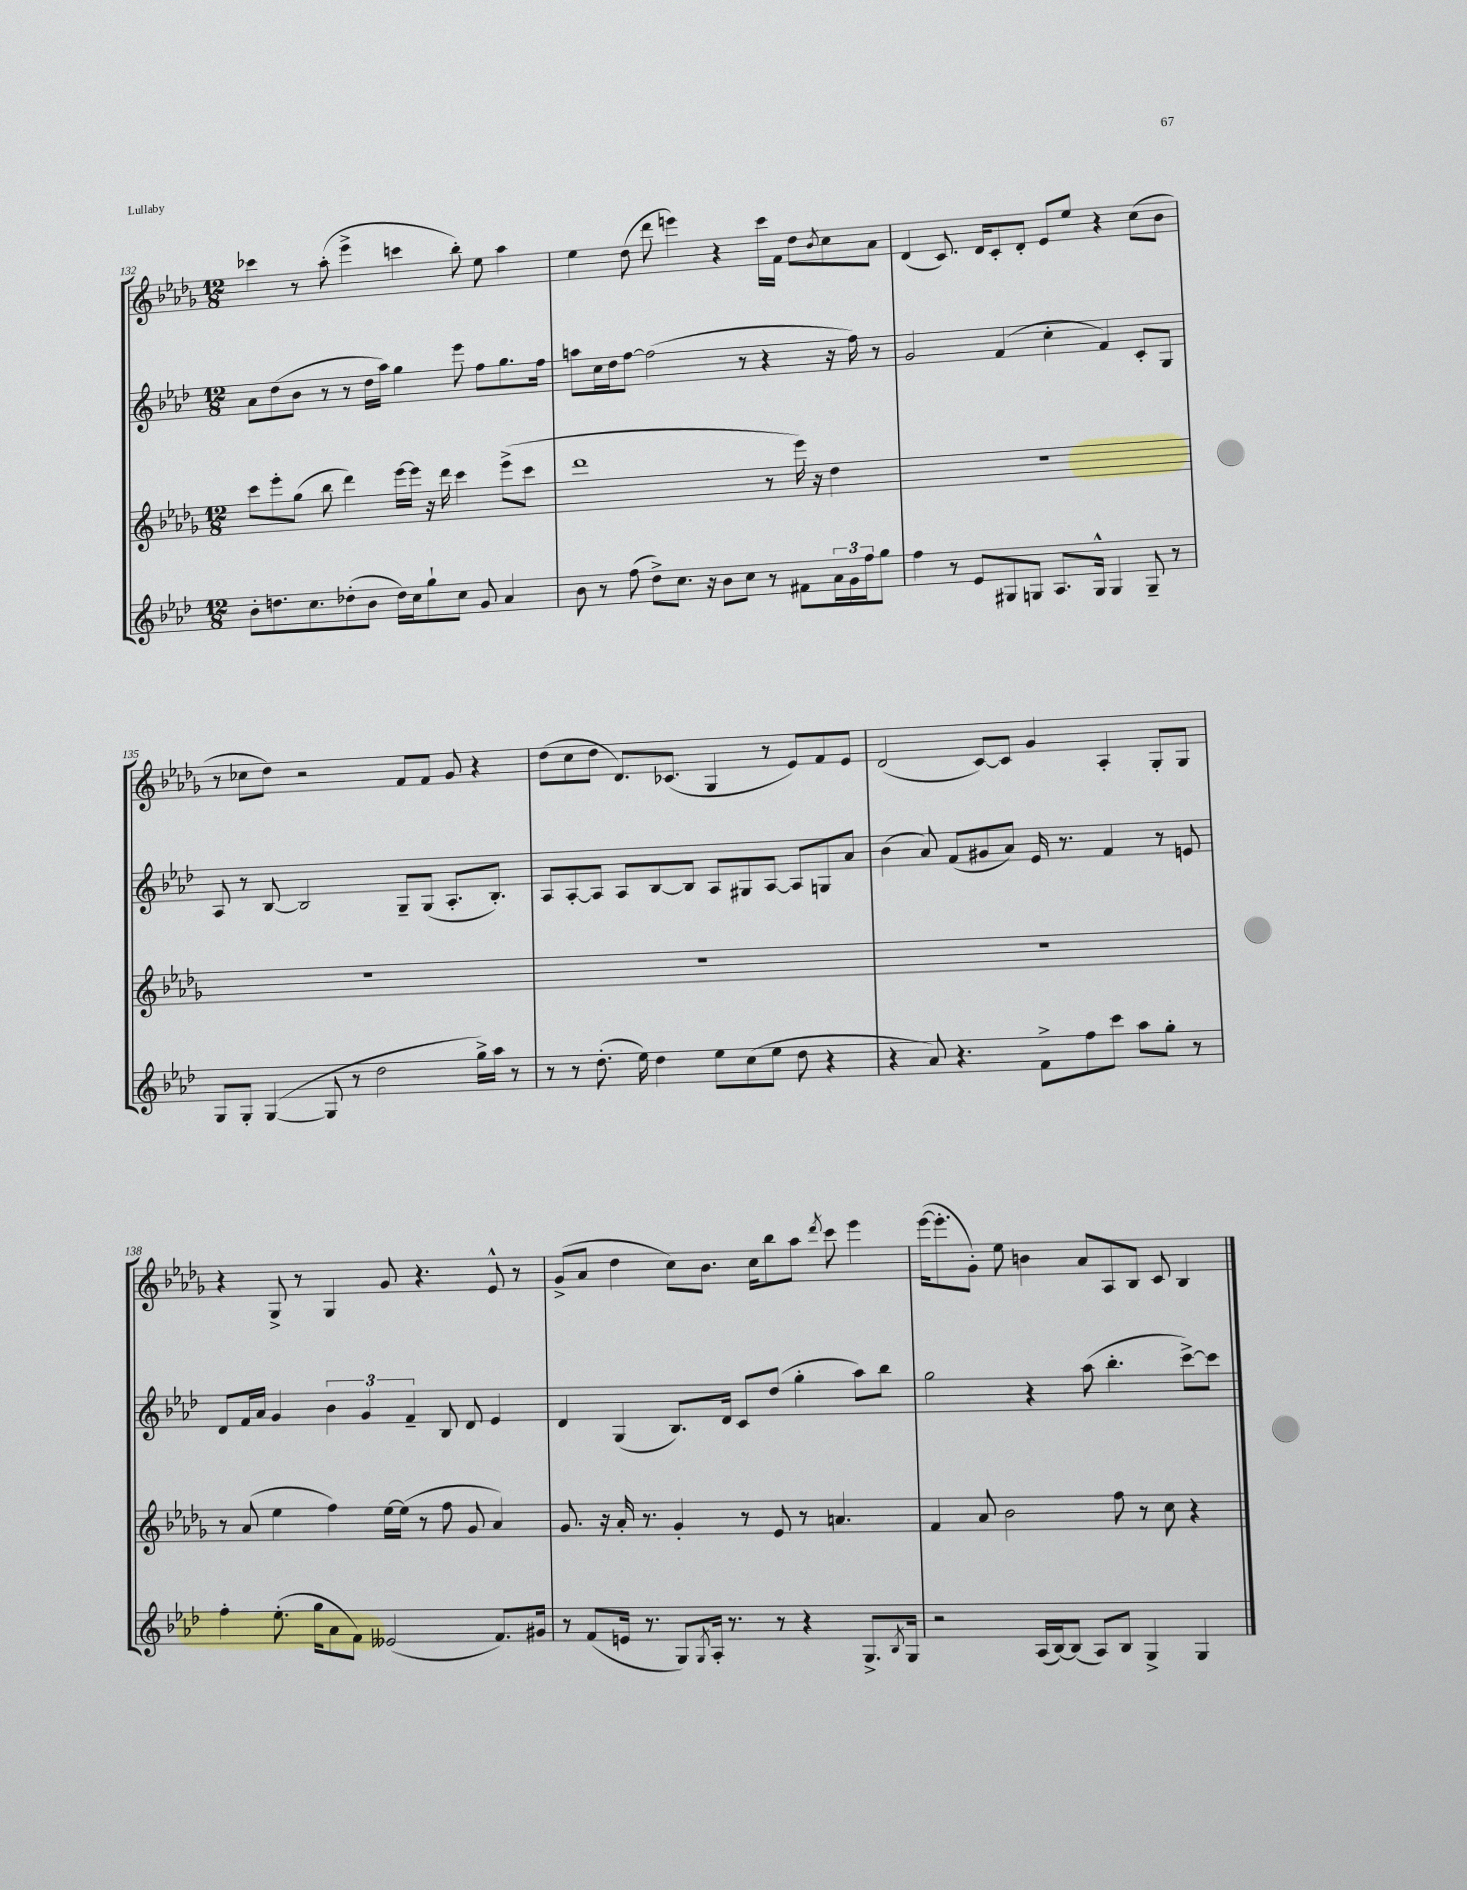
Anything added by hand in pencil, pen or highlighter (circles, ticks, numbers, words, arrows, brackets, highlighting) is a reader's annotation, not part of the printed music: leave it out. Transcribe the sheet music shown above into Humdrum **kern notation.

**kern	**kern	**kern	**kern
*staff4	*staff3	*staff2	*staff1
*clefG2	*clefG2	*clefG2	*clefG2
*k[b-e-a-d-]	*k[b-e-a-d-g-]	*k[b-e-a-d-]	*k[b-e-a-d-g-]
*M12/8	*M12/8	*M12/8	*M12/8
8b-'\L	8ccc\L	8a-\L	4ccc-\
8.dd\	8eee-'\	(8dd-\	.
.	(8gg-\J	8b-\J	8r
8.cc\	.	.	.
.	8bb-\	8r	(8aa-'\
(8dd-'\	4ddd-\)	8r	4eee-^\
8b-\J	.	16dd-\LL	.
.	.	16aa-\JJ)	.
16dd-\LL)	[16eee-\LL	4gg\	4ccc\
16cc\J	16eee-\]JJ	.	.
8gg`\	16r	.	.
.	16ddd-\	.	.
8cc\J	4ccc\	8eee-\	8bb-'\)
8g/	.	8ff\L	8ee-\
4a-/	(8eee-^\L	8.gg\	4aa-\
.	8ccc\J	.	.
.	.	16ff\Jk	.
=	=	=	=
8b-\	1ddd-	8aa\L	4ee-\
8r	.	16cc\L	.
.	.	16dd-\J	.
(8ff\	.	[8ff\J	(8dd-\
8dd-^\L)	.	(2ff\]	8ddd-\
8.cc\J	.	.	4eee\)
16r	.	.	.
8b-\L	.	.	4r
8cc\J	.	8r	.
8r	8r	4r	16ccc\LL
.	.	.	16f\JJ
8f#\L	16eee-\)	.	8dd-\L
.	16r	.	.
.	.	.	8qb-/
24a-\L	4dd-\	16r	8cc\
24g\	.	.	.
.	.	16ff\)	.
24ff\J	.	.	.
8gg\J	.	8r	8a-\J
=	=	=	=
4ff\	1.r	2g/	(4d-/
8r	.	.	8.c/)
8e-/L	.	.	.
.	.	.	16d-/LK
8G#/	.	(4f/	8c'/
8G/J	.	.	8d-'/J
8.A-/L	.	4cc'\	8e-/L
.	.	.	8ee-/J
16G^^/Jk	.	.	.
4G/	.	4f/)	4r
8G~/	.	8c'/L	(8cc\L
8r	.	8G/J	8b-\J
=	=	=	=
8G/L	1.r	8A-/	8r
8G'/J	.	8r	8cc-\L
([4G/	.	[8B-/	8dd-\J)
.	.	2B-/]	2r
8G/]	.	.	.
8r	.	.	.
2dd-\	.	.	.
.	.	8G~/L	8f/L
.	.	(8G/J	8f/J
.	.	8.A-'/L	8g-/
16gg^\LL)	.	.	4r
16aa-\JJ	.	8.B-'/J)	.
8r	.	.	.
=	=	=	=
8r	1.r	8A-/L	(8dd-\L
8r	.	[8A-'/	8cc\
(8.dd-'\	.	8A-/]J	8dd-\J
.	.	8A-/L	8.d-/L)
16ee-\)	.	.	.
4dd-\	.	[8B-/	.
.	.	.	(8.c-/J
.	.	8B-/]J	.
8ee-\L	.	8A-/L	4G-/
(8cc\	.	8G#/	.
8ee-\J	.	[8A-/J	8r
8dd-\	.	8A-/]L	8e-/L)
4r	.	8G/	8f/
.	.	8a-/J	8e-/J
=	=	=	=
4r	1.r	(4b-\	(2d-/
8a-/)	.	8a-/)	.
4.r	.	(8f/L	.
.	.	8g#/	[8c/L)
.	.	8a-/J)	8c/]J
8f^\L	.	16e-/	4g-/
.	.	8.r	.
8ff\	.	.	.
8ccc\J	.	4f/	4A-'/
8aa-\L	.	.	.
8gg'\J	.	8r	8G-'/L
8r	.	8e/	8G-/J
=	=	=	=
4ff'\	8r	8d-/L	4r
.	(8a-/	16f/L	.
.	.	16a-/JJ	.
(8.ee-'\	4ee-\	4g/	8G-^/
.	.	.	8r
16gg\LK	.	.	.
8a-\	4ff\)	6b-\	4G-/
8f\J)	.	.	.
.	.	6g/	.
(2e--/	[16ee-\LL	.	8g-/
.	(16ee-\]JJ	.	.
.	.	6f~/	.
.	8r	.	4.r
.	8ff\	8B-/	.
.	8g-/	8d-/	.
8.f/L)	4a-/)	4e-/	8e-^^/
.	.	.	8r
16g#/Jk	.	.	.
=	=	=	=
8r	8.g-/	4d-/	(8g-^/L
(8f/L	.	.	8a-/J
.	16r	.	.
16e/Jk	16a-'/	(4G/	4dd-\
8.r	8.r	.	.
8G/L)	4g-'/	8.B-/L)	8cc\L)
8qG/	.	.	.
16A-'/Jk	.	.	8.b-\J
8.r	.	16d-/Jk	.
.	8r	8c/L	.
.	.	.	16cc\LK
8r	8e-/	(8dd-/J	8bb-\
4r	8r	4gg'\	8aa-\J
.	.	.	8qddd-/
.	4.a/	.	8ccc\
8.G^/L	.	8aa-\L)	4eee-\
.	.	8bb-\J	.
8qB-/	.	.	.
16G/Jk	.	.	.
=	=	=	=
2r	4f/	2gg\	([16eee-\LK
.	.	.	8.eee-'\]
.	8a-/	.	8g-'\J)
.	2b-\	.	8ee-\
(16A-/LL	.	4r	4b\
[16B-/J)	.	.	.
(8B-/]J	.	.	.
8A-/L)	.	(8aa-\	8a-/L
8B-/J	8ff\	4.bb-'\	8A-/
4G^/	8r	.	8B-/J
.	8cc\	.	8c/
4G/	4r	[8ccc^\L)	4B-/
.	.	8ccc\]J	.
==	==	==	==
*-	*-	*-	*-
